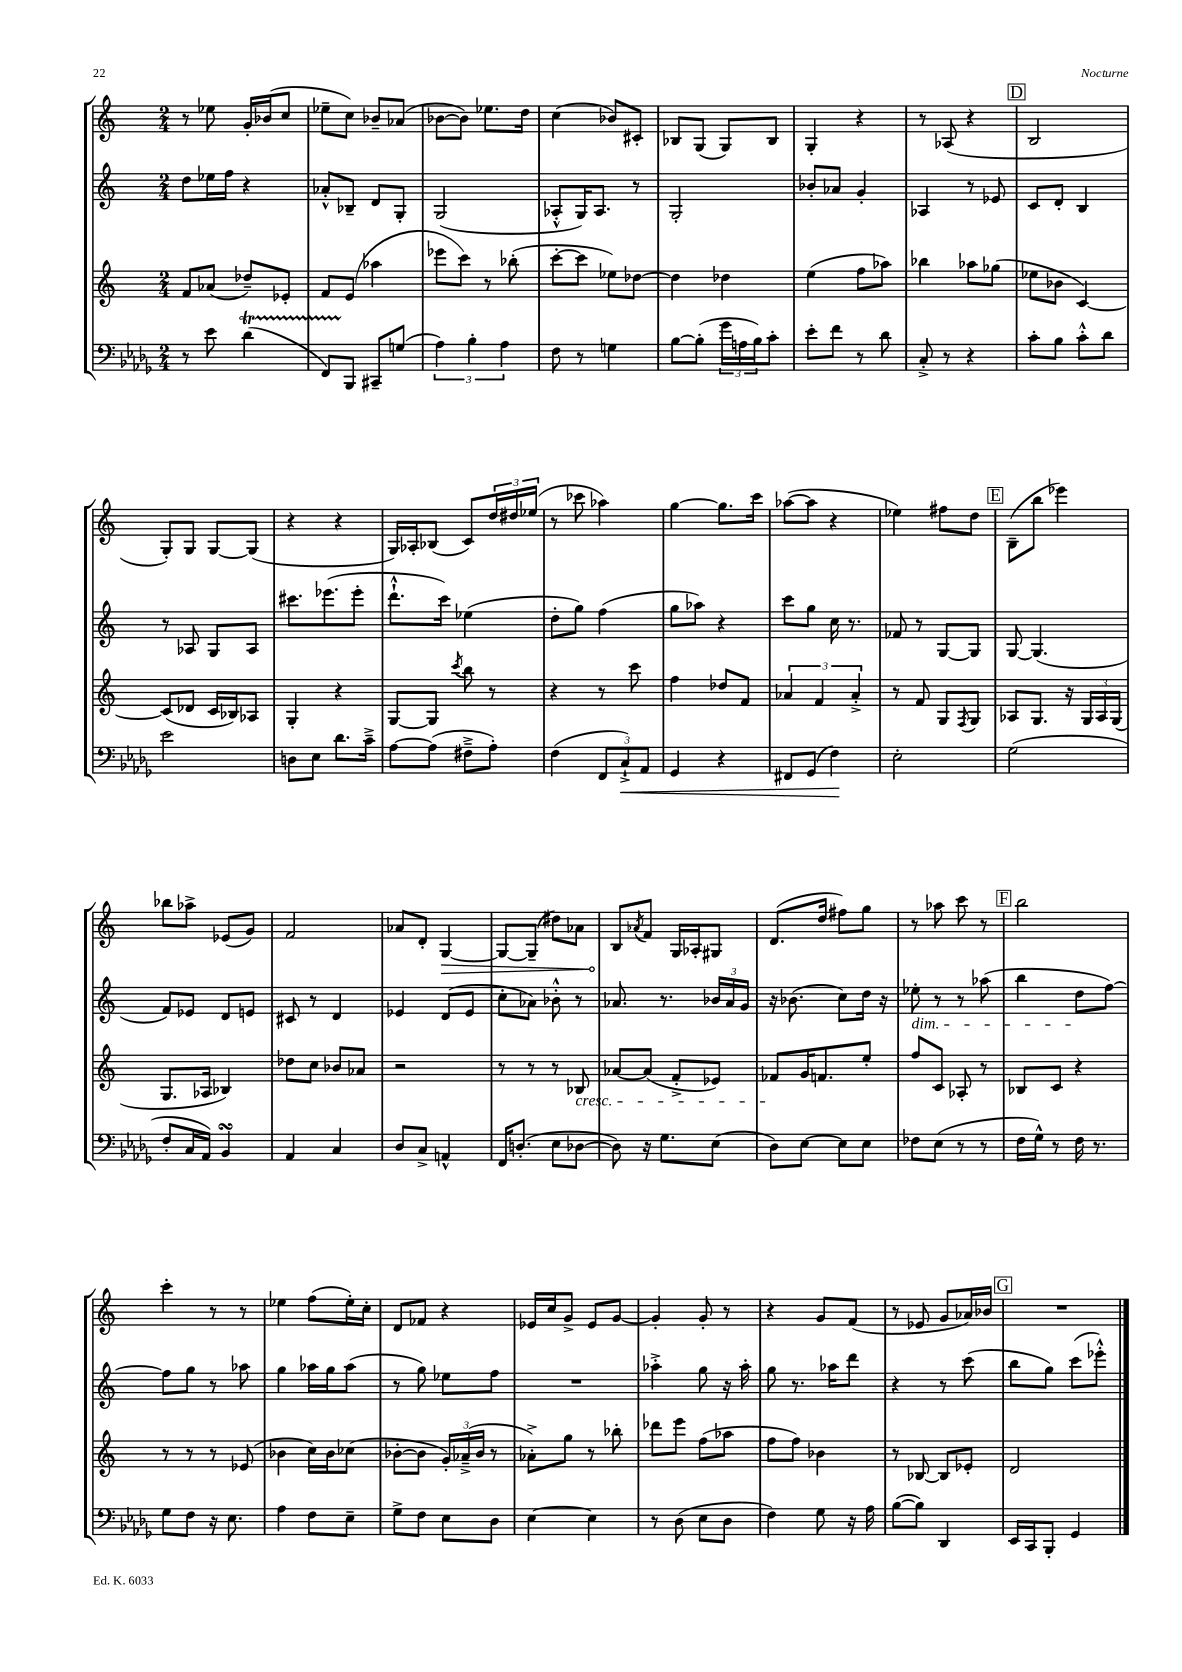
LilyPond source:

<<
\new StaffGroup <<
\new Staff = "s0" {
    \clef treble \key c \major \numericTimeSignature \time 2/4
    r8 ees''8 g'16-. bes'16( c''8 |
    ees''8-- c''8) bes'8-- aes'8( |
    bes'8~ bes'8) ees''8. d''16 |
    c''4( bes'8) cis'8-. |
    bes8 g8( g8) bes8 |
    g4-. r4 |
    r8 aes8( r4 |
    \mark \markup { \box "D" } b2 |
    g8-.) g8 g8~ g8( |
    r4 r4 |
    g16) aes16-. bes8( c'8) \tuplet 3/2 { d''16 dis''16 ees''16( } |
    r8 ces'''8 aes''4) |
    g''4~ g''8. c'''16 |
    aes''8~( aes''8 r4 |
    ees''4) fis''8 d''8 |
    \mark \markup { \box "E" } b8--( b''8 ees'''4) |
    bes''8 aes''8-> ees'8( g'8) |
    f'2 |
    aes'8 d'8-. \once \override Hairpin.circled-tip = ##t g4~\> |
    g8~ g8--( dis''8) aes'8 |
    b8\! \acciaccatura { aes'8 } f'8 g16 aes16-. gis8 |
    d'8.( d''16 fis''8) g''8 |
    r8 aes''8 c'''8 r8 |
    \mark \markup { \box "F" } b''2 |
    c'''4-. r8 r8 |
    ees''4 f''8( ees''16-.) c''16-. |
    d'8 fes'8 r4 |
    ees'16 c''16 g'8-> ees'8 g'8~ |
    g'4-. g'8-. r8 |
    r4 g'8 f'8( |
    r8 ees'8 g'8 aes'16) bes'16 |
    \mark \markup { \box "G" } R2 \bar "|." |
}
\new Staff = "s1" {
    \clef treble \key c \major \numericTimeSignature \time 2/4
    d''8 ees''16 f''16 r4 |
    aes'8-.-^ bes8-- d'8 g8-. |
    g2( |
    aes8-.-^ g16) aes8. r8 |
    g2-. |
    bes'8-. aes'8 g'4-. |
    aes4 r8 ees'8 |
    \mark \markup { \box "D" } c'8 d'8-. b4 |
    r8 aes8 g8 aes8 |
    cis'''8. ees'''8.( ees'''8-. |
    d'''8.-!-^ c'''16) ees''4( |
    d''8-. g''8) f''4( |
    g''8 aes''8) r4 |
    c'''8 g''8 c''16 r8. |
    fes'8 r8 g8~ g8 |
    \mark \markup { \box "E" } g8~ g4.( |
    f'8) ees'8 d'8 e'8 |
    cis'8 r8 d'4 |
    ees'4 d'8( ees'8 |
    c''8-. aes'8) bes'8-.-^ r8 |
    aes'8. r8. \tuplet 3/2 { bes'16 aes'16 g'16 } |
    r16 bes'8.( c''8) d''16 r16 |
    ees''8-.\dim r8 r8 aes''8( |
    \mark \markup { \box "F" } b''4 d''8\! f''8~) |
    f''8 g''8 r8 aes''8 |
    g''4 aes''16 g''16 aes''8( |
    r8 g''8) ees''8 f''8 |
    R2 |
    aes''4-.-> g''8 r16 aes''16-. |
    g''8 r8. aes''16 d'''8 |
    r4 r8 c'''8( |
    \mark \markup { \box "G" } b''8 g''8) c'''8( ees'''8-.-^) \bar "|." |
}
\new Staff = "s2" {
    \clef treble \key c \major \numericTimeSignature \time 2/4
    f'8 aes'8( des''8--) ees'8-. |
    f'8 e'8( aes''4 |
    ees'''8 c'''8) r8 bes''8-.( |
    c'''8~-. c'''8 ees''8) des''8~ |
    des''4 des''4 |
    e''4( f''8 aes''8) |
    bes''4 aes''8 ges''8( |
    \mark \markup { \box "D" } ees''8 bes'8 c'4~) |
    c'8( des'8 c'16 bes16) aes8 |
    g4-. r4 |
    g8~ g8 \acciaccatura { c'''8 } b''8 r8 |
    r4 r8 c'''8 |
    f''4 des''8 f'8 |
    \tuplet 3/2 { aes'4 f'4 aes'4-.-> } |
    r8 f'8 g8 \acciaccatura { f8 } g8 |
    \mark \markup { \box "E" } aes8 g8. r16 \tuplet 3/2 { g16 aes16 g16( } |
    g8. aes16 bes4) |
    des''8 c''8 bes'8 aes'8 |
    r2 |
    r8 r8 r8 bes8\cresc |
    aes'8~ aes'8( f'8-.-> ees'8) |
    fes'8\! g'16 f'8. e''8-. |
    f''8 c'8 aes8-. r8 |
    \mark \markup { \box "F" } bes8 c'8 r4 |
    r8 r8 r8 ees'8( |
    bes'4 c''16) bes'16 ces''8( |
    bes'8~-. bes'8 \tuplet 3/2 { g'16-.) aes'16--->( bes'16 } r8 |
    aes'8-.->) g''8 r8 bes''8-. |
    des'''8 e'''8 f''8( aes''8 |
    f''8 f''8) bes'4 |
    r8 bes8~ bes8 ees'8-. |
    \mark \markup { \box "G" } d'2 \bar "|." |
}
\new Staff = "s3" {
    \clef bass \key des \major \numericTimeSignature \time 2/4
    r8 ees'8 des'4\startTrillSpan( |
    f,8) bes,,8\stopTrillSpan cis,8-- g8( |
    \tuplet 3/2 { aes4) bes4-. aes4 } |
    f8 r8 g4 |
    bes8~ bes8-.( \tuplet 3/2 { ges'16 a16 bes16) } c'8-. |
    ees'8-. f'8 r8 des'8 |
    c8-.-> r8 r4 |
    \mark \markup { \box "D" } c'8-. bes8 c'8-.-^ des'8 |
    ees'2 |
    d8 ees8 des'8. c'16---> |
    aes8~ aes8( fis8---> aes8-.) |
    f4( \tuplet 3/2 { f,8 c8-!->\<) aes,8 } |
    ges,4 r4 |
    fis,8 ges,8( f4\!) |
    ees2-. |
    \mark \markup { \box "E" } ges2( |
    f8-. c16 aes,16) bes,4\turn |
    aes,4 c4 |
    des8 c8-> a,4-^ |
    f,16 d8.-.( ees8 des8~ |
    des8) r16 ges8. ees8( |
    des8) ees8~ ees8 ees8 |
    fes8 ees8( r8 r8 |
    \mark \markup { \box "F" } f16 ges16-^) r8 f16 r8. |
    ges8 f8 r16 ees8. |
    aes4 f8 ees8-- |
    ges8-> f8 ees8 des8 |
    ees4~ ees4 |
    r8 des8( ees8 des8 |
    f4) ges8 r16 aes16 |
    bes8~( bes8) des,4 |
    \mark \markup { \box "G" } ees,16 c,16 bes,,8-. ges,4 \bar "|." |
}
>>
>>
\layout { \context { \Score \remove "Bar_number_engraver" } }
